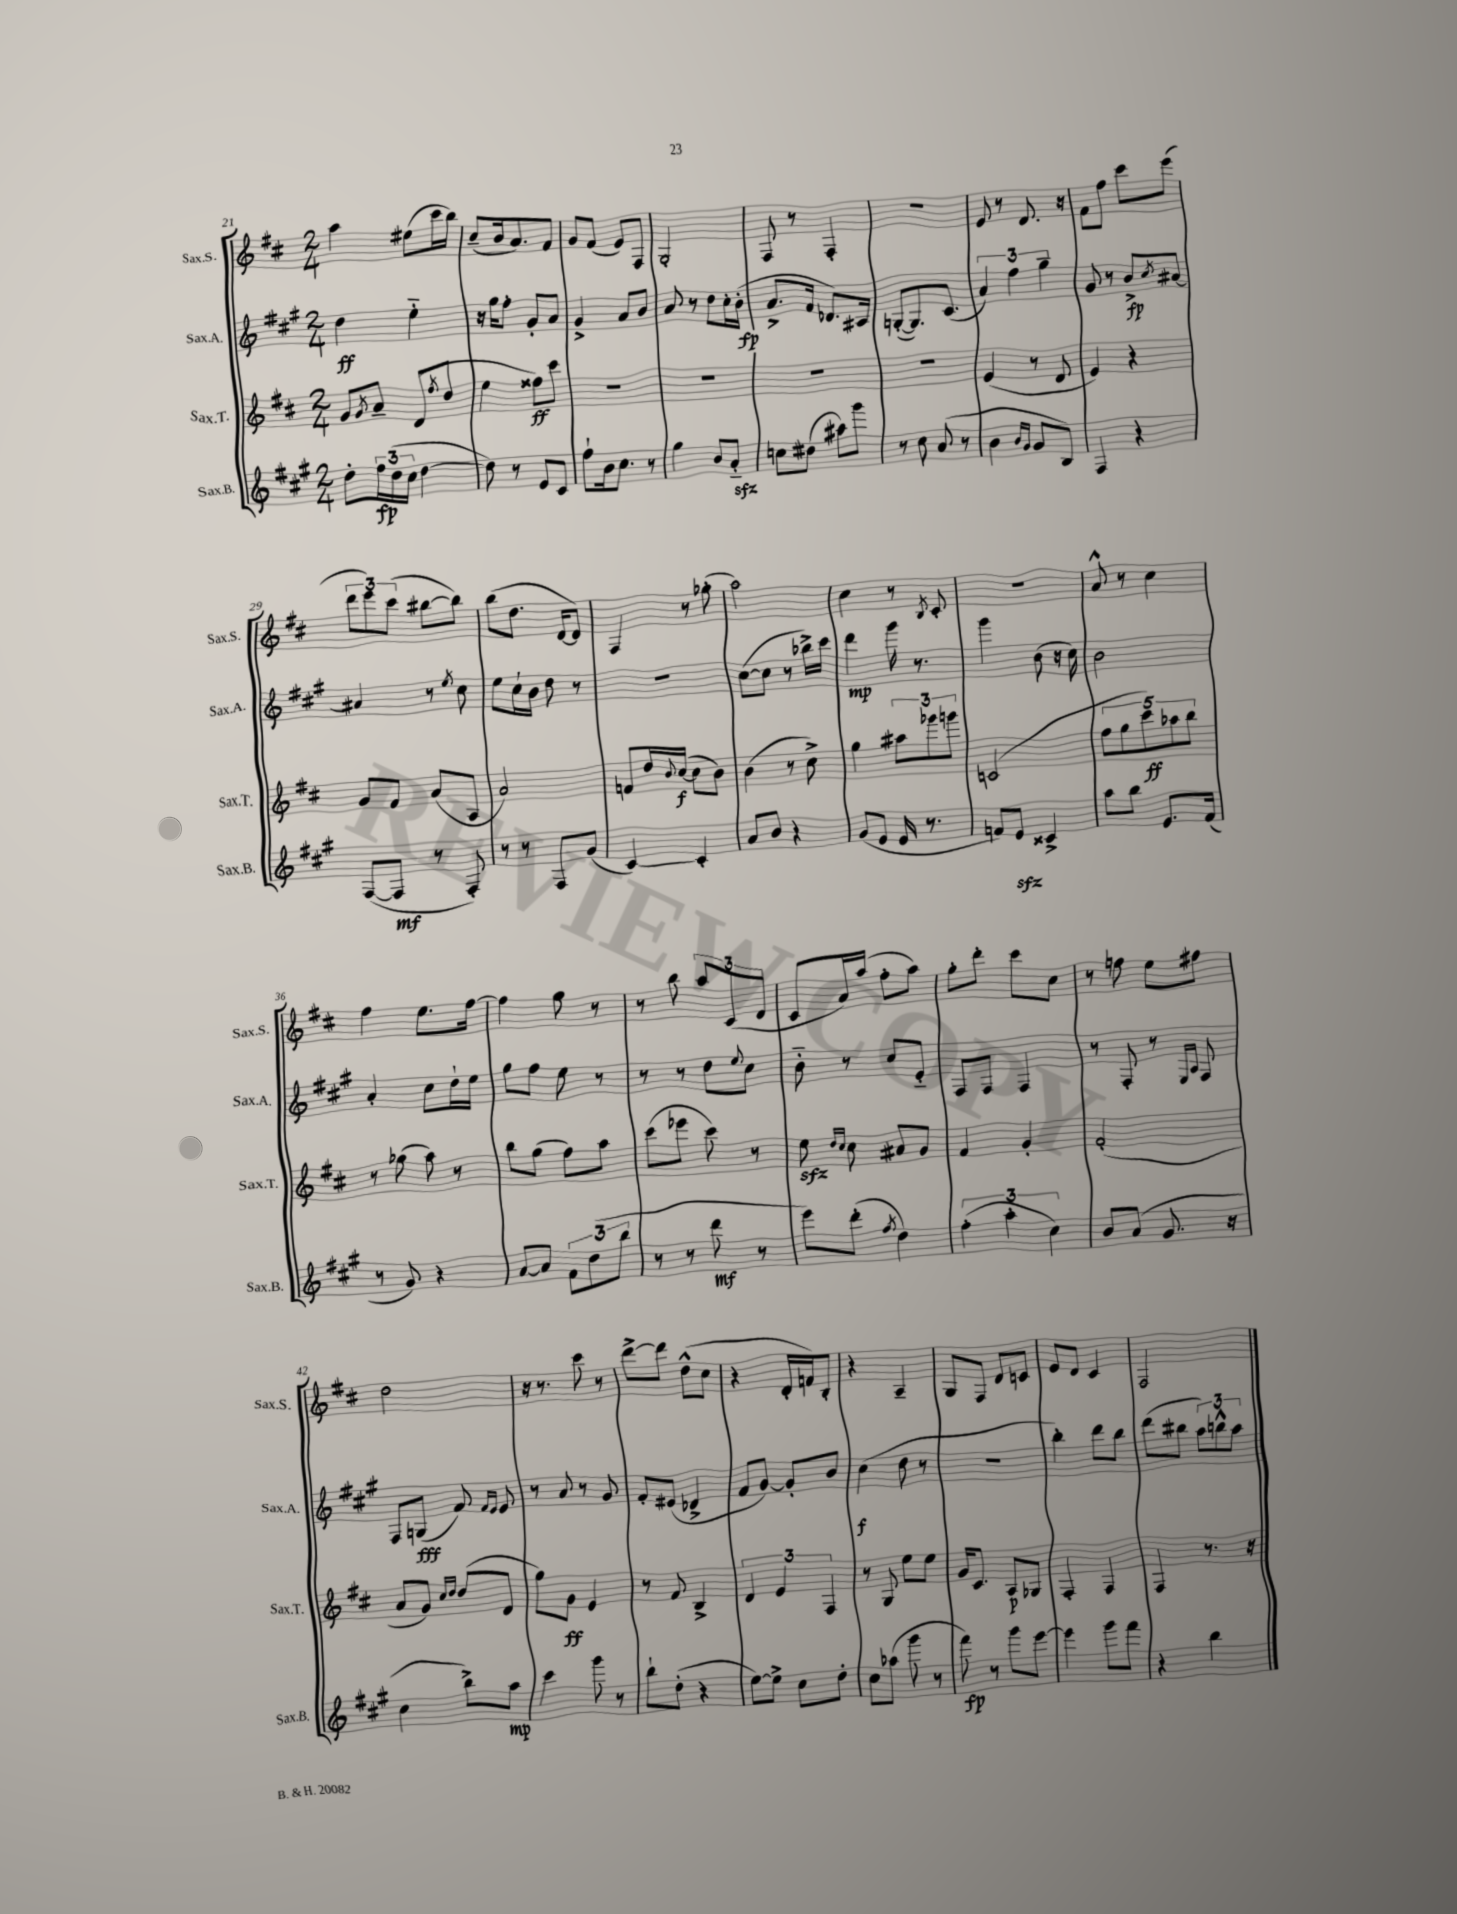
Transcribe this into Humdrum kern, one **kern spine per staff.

**kern	**kern	**kern	**kern
*staff4	*staff3	*staff2	*staff1
*clefG2	*clefG2	*clefG2	*clefG2
*k[f#c#g#]	*k[f#c#]	*k[f#c#g#]	*k[f#c#]
*M2/4	*M2/4	*M2/4	*M2/4
8dd'	8g	4dd	4aa
.	8qg	.	.
24ff#	8a~	.	.
(24dd	.	.	.
24cc#	.	.	.
[4dd	(8d	4ee'~	(8ee#
.	8qff#	.	.
.	8dd	.	16ccc#
.	.	.	16bb)
=	=	=	=
8dd])	4ee	16r	(8cc#~
.	.	16gg#	.
8r	.	8ff#'	16b
.	.	.	8.a)
8e	8ff##)	8g#'	.
8c#	8ccc#	8a	8f#
=	=	=	=
8ff#`	2r	4g#^	8g
16b	.	.	(8f#
8.cc#	.	.	.
.	.	8a	8e)
8r	.	8b	8F#
=	=	=	=
4gg#	2r	8a	2G'
.	.	8r	.
8b	.	8dd	.
8a'~	.	16cc#'	.
.	.	(16b'	.
=	=	=	=
8cc	2r	8.a^	8F#
(8dd#	.	.	8r
.	.	16f#	.
8aa#)	.	8.d-)	4F#'
8ggg#	.	.	.
.	.	16A#	.
=	=	=	=
8r	2r	([8G'	2r
8cc#	.	8.G])	.
(8a	.	.	.
.	.	(8.c#	.
8r	.	.	.
=	=	=	=
4b	(4e	6a)	8e
.	.	.	8r
.	.	6ff#	.
16qqb	.	.	.
16qqg#	.	.	.
8g#	8r	.	8.d
.	.	6gg#~	.
8B)	8d	.	.
.	.	.	16r
=	=	=	=
4F#	4e)	8g#	8f#
.	.	8r	8ff#
4r	4r	8b^	8ccc#
.	.	8qcc#	.
.	.	[8a#	(8eee
=	=	=	=
([8F#	8g	4a#]	12ddd
.	.	.	12eee)
8F#]	8f#	.	.
.	.	.	(12ccc#
8r	(8a	8r	[8bb#
.	.	8qee	.
8F#')	8A	8cc#	8bb#])
=	=	=	=
8r	2a)	8ee	(8bb
8r	.	16cc#`	8.dd
.	.	16b	.
8F#	.	8dd	.
.	.	.	[16d
(8g#	.	8r	8d])
=	=	=	=
[4c#)	8f	2r	4F#
.	16dd	.	.
.	8qqb	.	.
.	([16cc#	.	.
4c#']	8cc#]	.	8r
.	8b)	.	(8gg-'
=	=	=	=
8a	(4b	([8cc#	2aa)
8b	.	8cc#]	.
4r	8r	8r	.
.	8cc#^)	16bb-^)	.
.	.	16ccc#	.
=	=	=	=
(8g#	4gg	4ddd	4cc#
8e	.	.	.
16e	12aa#	16ggg#	8r
8.r	.	8.r	.
.	12ggg-	.	.
.	.	.	8qB
.	.	.	8c#'
.	12ggg	.	.
=	=	=	=
8f)	(2c	4ggg#	2r
8e	.	.	.
4c##^	.	(8b	.
.	.	16r	.
.	.	16cc#)	.
=	=	=	=
8aa	10ff#	2b	8a^^
.	10gg	.	.
8bb	.	.	8r
.	10ccc#)	.	.
8.e	.	.	4cc#
.	10aa-	.	.
.	10bb	.	.
(16f#	.	.	.
=	=	=	=
8r	8r	4a'	4ff#
8g#)	(8gg-	.	.
4r	8aa)	8cc#	8.ee
.	8r	16dd`	.
.	.	16ee	[16ff#
=	=	=	=
[8a	8bb	8gg#	4ff#]
8a]	(8gg	8ff#	.
12f#	8ff#)	8ee	8gg
(12dd	.	.	.
.	8aa	8r	8r
12bb	.	.	.
=	=	=	=
8r	(8ccc#	8r	8r
8r	8eee-	8r	8bb
8ddd	8ccc#)	8dd	12aa
.	.	.	(12c#
.	.	8qqee	.
8r	8r	8cc#	.
.	.	.	12d
=	=	=	=
8eee)	8ee	8b'~	8c#
.	16qqdd	.	.
.	16qqcc#	.	.
(8ddd'	8cc#	8r	16a)
.	.	.	(16aa
8qff#	.	.	.
4dd)	8a#	8cc#	8ff#'
.	8g	8e'~	8aa)
=	=	=	=
(6ff#'	4f#	8F#	8gg'
.	.	8F#	8ddd'
6aa'	.	.	.
.	4g'	4F#	8ccc#
6cc#)	.	.	.
.	.	.	8cc#
=	=	=	=
8b	(2f#'	8r	8r
(8a	.	8F#'	8ff
8.g#	.	8r	8ee
.	.	16qqE	.
.	.	16qqA	.
.	.	8F#	8ff#
16r	.	.	.
=	=	=	=
4cc#	8a	8F#	2dd
.	8g)	(8G	.
.	16qqcc#	.	.
.	16qqdd	.	.
8bb^)	(8dd	8f#)	.
.	.	16qqf#	.
.	.	16qqe	.
8aa	8d	8e	.
=	=	=	=
4ccc#	8gg)	8r	16r
.	.	.	8.r
.	8g	8a	.
8ggg#	4e	8r	8ccc#
8r	.	8g#	8r
=	=	=	=
8bb`	8r	8f#'	[8ddd^
(8dd'	8f#	(8e#	8ddd]
4r	4B^	4d-^	(8dd^^
.	.	.	8cc#
=	=	=	=
[8ee)	6d	8f#	4r
8ee^]	.	[8g#)	.
.	6e	.	.
8cc#	.	8g#']	16d'
.	.	.	16f)
.	6F#	.	.
8dd'	.	8b	8B'
=	=	=	=
8cc#	8r	(4cc#	4r
(8aa-	8G	.	.
8ggg#	8ee	8dd	4A~
8r	8ee	8r	.
=	=	=	=
8fff#)	16g	2r	8G
.	8.c#	.	.
8r	.	.	8F#
8ggg#	8A	.	8d
[8eee	8G-	.	8c
=	=	=	=
4eee]	4F#'	4bb')	8e
.	.	.	8d
8ggg#	4F#	8ddd	4c#
8fff#	.	8bb	.
=	=	=	=
4r	4F#	(8ddd	2F#
.	.	8bb#	.
4bb	8.r	12aa)	.
.	.	12bb^^	.
.	.	12aa	.
.	16r	.	.
==	==	==	==
*-	*-	*-	*-
